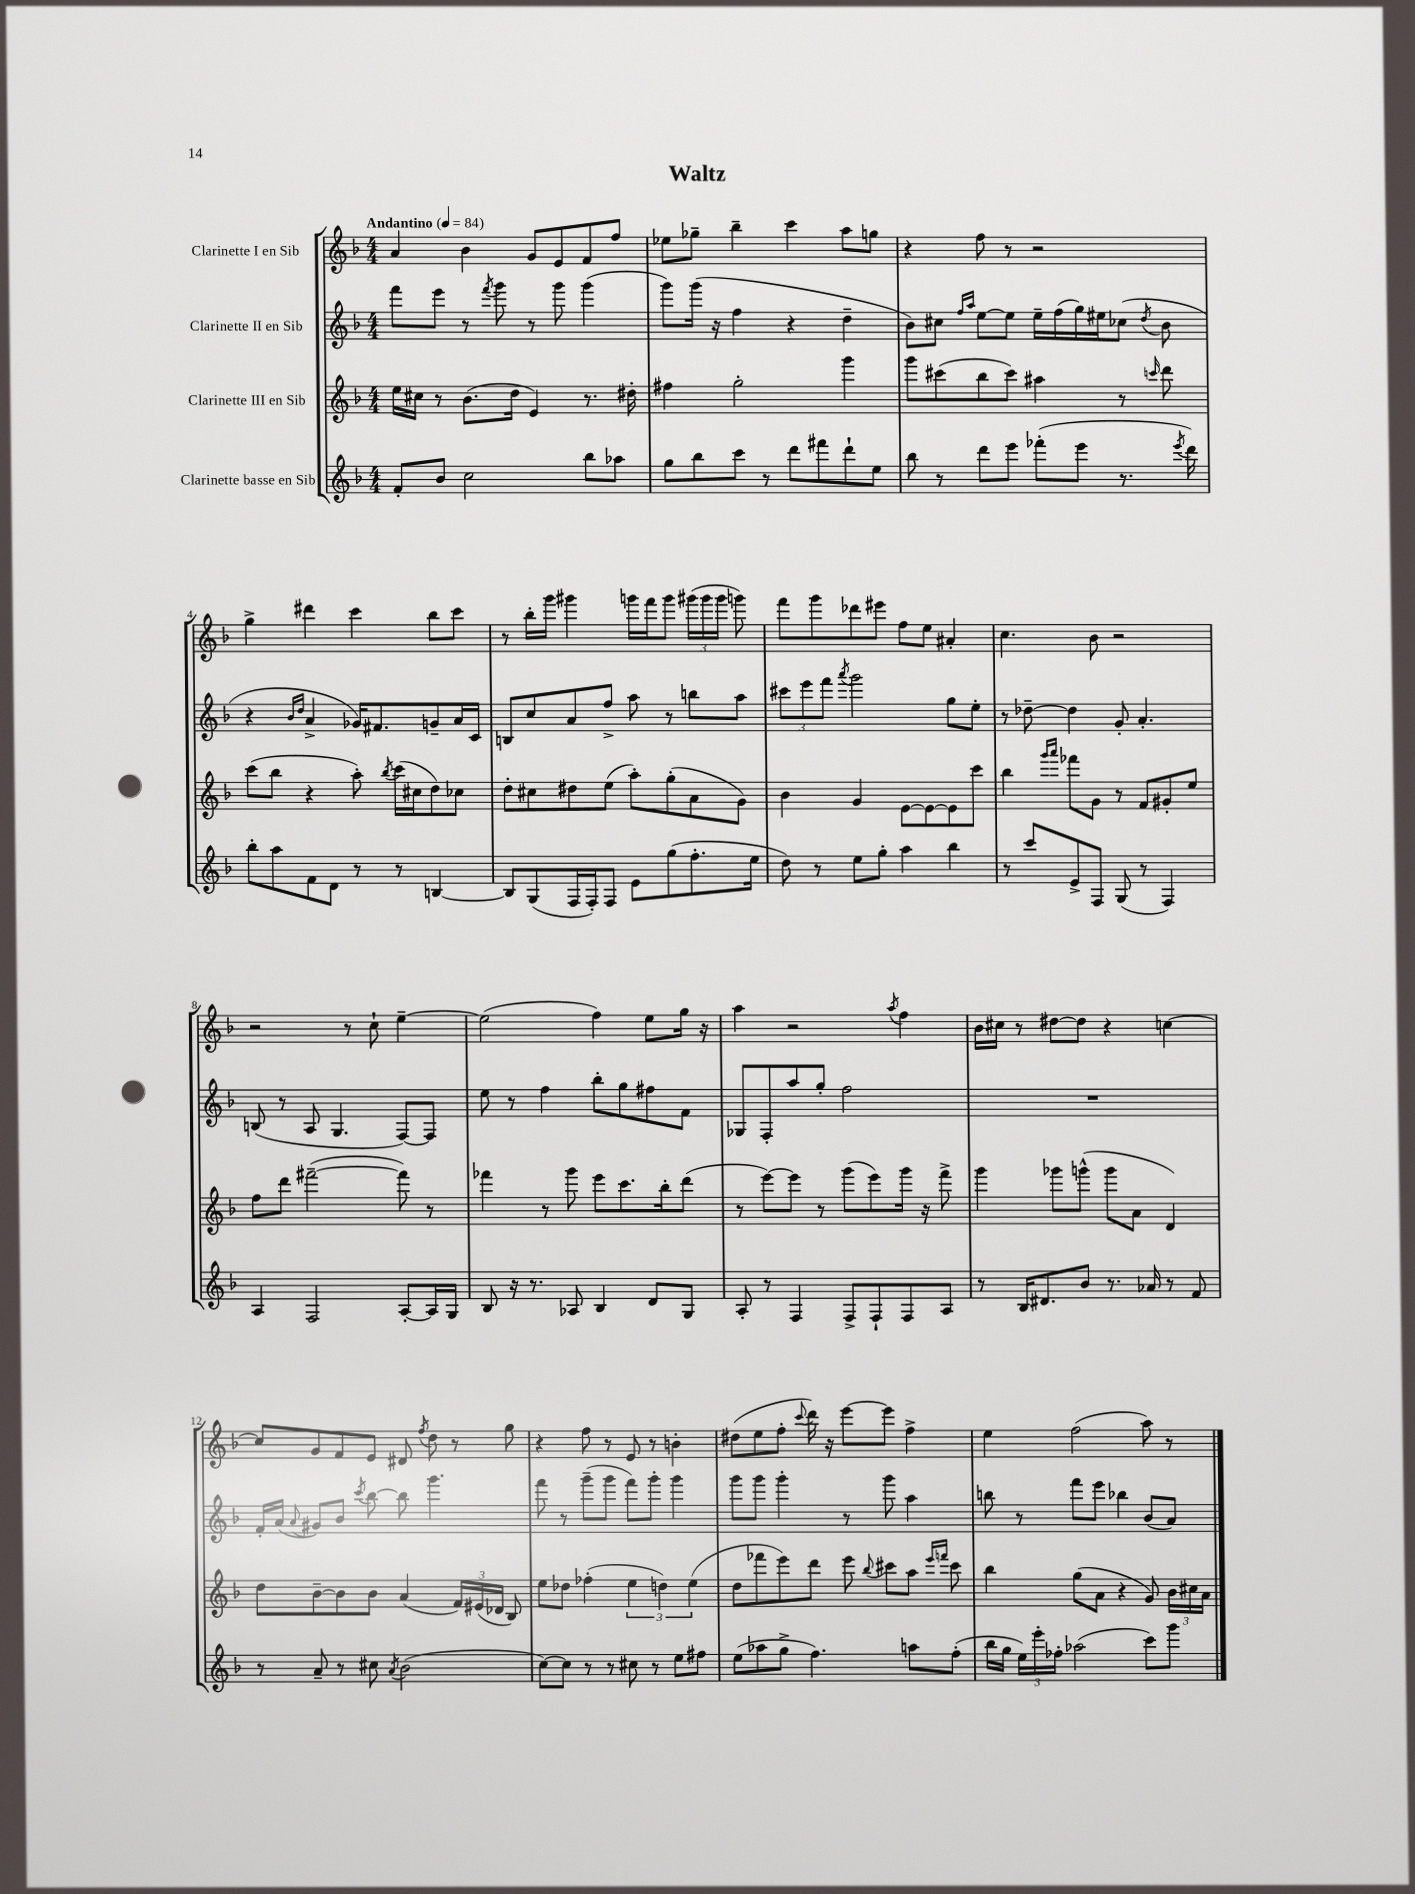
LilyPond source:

\header { title = "Waltz" }
<<
\new StaffGroup <<
\new Staff = "s0" \with { instrumentName = "Clarinette I en Sib" } {
    \clef treble \key f \major \numericTimeSignature \time 4/4 \tempo "Andantino" 4 = 84
    \autoBeamOff a'4 bes'4 g'8[ e'8 f'8 f''8] |
    ees''8[ ges''8]-- bes''4-- c'''4 a''8[ g''8] |
    r4 f''8 r8 r2 |
    g''4-> dis'''4 c'''4 bes''8[ c'''8] |
    r8 bes''16[-. g'''16] gis'''4 g'''16[ f'''16 g'''8] \tuplet 3/2 { gis'''16[( gis'''16 gis'''16] } g'''8) |
    f'''8[ g'''8 des'''8 eis'''8] f''8[ e''8] ais'4-. |
    c''4. bes'8 r2 |
    r2 r8 c''8-! e''4~-- |
    e''2( f''4) e''8[ g''16] r16 |
    a''4 r2 \acciaccatura { a''8 } f''4 |
    bes'16[ cis''16] r8 dis''8[~ dis''8] r4 c''4~ |
    c''8[ g'8 f'8 e'8] dis'8 \acciaccatura { f''8 } d''8 r8 g''8 |
    r4 f''8 r8 e'8 r8 b'4-. |
    dis''8[( e''8 f''8]-. \appoggiatura { c'''8 } d'''16) r16 e'''8[~ e'''8] f''4-> |
    e''4 f''2( a''8) r8 \bar "|." |
}
\new Staff = "s1" \with { instrumentName = "Clarinette II en Sib" } {
    \clef treble \key f \major \numericTimeSignature \time 4/4
    \autoBeamOff f'''8[ e'''8] r8 \acciaccatura { f'''8 } g'''8 r8 g'''8 g'''4( |
    g'''8[) g'''16]( r16 f''4 r4 d''4-- |
    bes'8[) cis''8] \grace { f''16[ a''16] } e''8[~ e''8] e''16[-- f''16( g''16) eis''16 ces''8]( \acciaccatura { d''8 } bes'8 |
    r4 \grace { bes'16[ d''16] } a'4-> ges'16[) fis'8. g'8-- a'16 c'16] |
    b8[ c''8 a'8 f''8]-> a''8 r8 b''8[ a''8] |
    \tuplet 3/2 { cis'''8[ e'''8 f'''8] } \acciaccatura { a'''8 } g'''2 g''8[ e''8]-. |
    r8 des''8~-- des''4 g'8-. a'4.-. |
    b8( r8 a8 g4. f8[~) f8] |
    e''8 r8 f''4 bes''8[-. g''8 fis''8 f'8] |
    ges8[ f8-. a''8 g''8]-. f''2 |
    R1 |
    f'16[-. a'16]( \appoggiatura { a'8 } gis'8[) bes'8] \acciaccatura { c'''8 } bes''8~ bes''8 g'''4. |
    f'''8 r8 g'''8[--( g'''8] f'''8[) g'''8]-. g'''4 |
    g'''8[ g'''8] g'''4-. r8 g'''8 a''4 |
    b''8 r8 f'''8[ e'''8] bes''4 bes'8[( a'8]) \bar "|." |
}
\new Staff = "s2" \with { instrumentName = "Clarinette III en Sib" } {
    \clef treble \key f \major \numericTimeSignature \time 4/4
    \autoBeamOff e''16[ cis''16] r8 bes'8.[( d''16] e'4) r8. dis''16-. |
    fis''4 g''2-. g'''4 |
    g'''8[ cis'''8( bes''8 cis'''8]) ais''4 r8 \grace { c'''16 } d'''8 |
    c'''8[( bes''8] r4 a''8-.) \acciaccatura { bes''8 } c'''16[( cis''16 d''8) ces''8] |
    d''8[-. cis''8 dis''8 e''8]( a''8[-.) g''8-.( a'8 g'8]) |
    bes'4 g'4 e'8[~ e'8~ e'8 c'''8] |
    bes''4 \grace { g'''16[ a'''16] } fes'''8[ g'8] r8 f'8[ gis'8-. e''8] |
    f''8[ d'''8] fis'''2~--( fis'''8) r8 |
    fes'''4 r8 g'''8 e'''8[ c'''8. bes''16-. d'''8]( |
    r8 e'''8[~) e'''8] r8 g'''8[( e'''8) g'''16] r16 f'''8-> |
    g'''4 ges'''8[ g'''8]-^( g'''8[ a'8] d'4) |
    d''8[ bes'8~-- bes'8 bes'8] a'4( \tuplet 3/2 { f'16[) eis'16( des'16] } bes8) |
    e''8[ des''8] fes''4-.( \tuplet 3/2 { e''4 d''4) e''4( } |
    d''8[ fes'''8 e'''8) d'''8] e'''8 \appoggiatura { bes''8 } cis'''8[ a''8] \grace { e'''16[ f'''16] } cis'''8 |
    bes''4 g''8[( a'8] r4 g'8) \tuplet 3/2 { bes'16[ cis''16 a'16] } \bar "|." |
}
\new Staff = "s3" \with { instrumentName = "Clarinette basse en Sib" } {
    \clef treble \key f \major \numericTimeSignature \time 4/4
    \autoBeamOff f'8[-. bes'8] c''2 bes''8[ aes''8] |
    g''8[ bes''8 c'''8] r8 d'''8[ fis'''8 d'''8-! e''8] |
    bes''8 r8 d'''8[ e'''8] fes'''8[-.( e'''8] r8. \acciaccatura { e'''8 } d'''16) |
    bes''8[-. a''8 f'8 d'8] r8 r8 b4~ |
    b8[ g8( f16 f16-.) f8] e'8[ g''8( f''8.-. e''16] |
    d''8) r8 e''8[ g''8]-. a''4 bes''4 |
    r8 c'''8[ e'8-> f8] g8( r8 f4) |
    a4 f2 a8[~-. a16 g16] |
    bes8 r16 r8. aes8 bes4 d'8[ g8] |
    a8-. r8 f4 f8[-> f8-! f8 a8] |
    r8 bes16[ dis'8. bes'8] r8. aes'16 r8 f'8 |
    r8 a'8-- r8 cis''8 \acciaccatura { a'8 } bes'2( |
    c''8[~) c''8] r8 r8 cis''8 r8 e''8[ fis''8] |
    e''8[( aes''8 g''8]-> f''4.) a''8[ f''8]-.( |
    bes''16[ g''16] \tuplet 3/2 { e''16[) e'''16-. fes''16]-. } aes''2( c'''8[) g'''8] \bar "|." |
}
>>
>>
